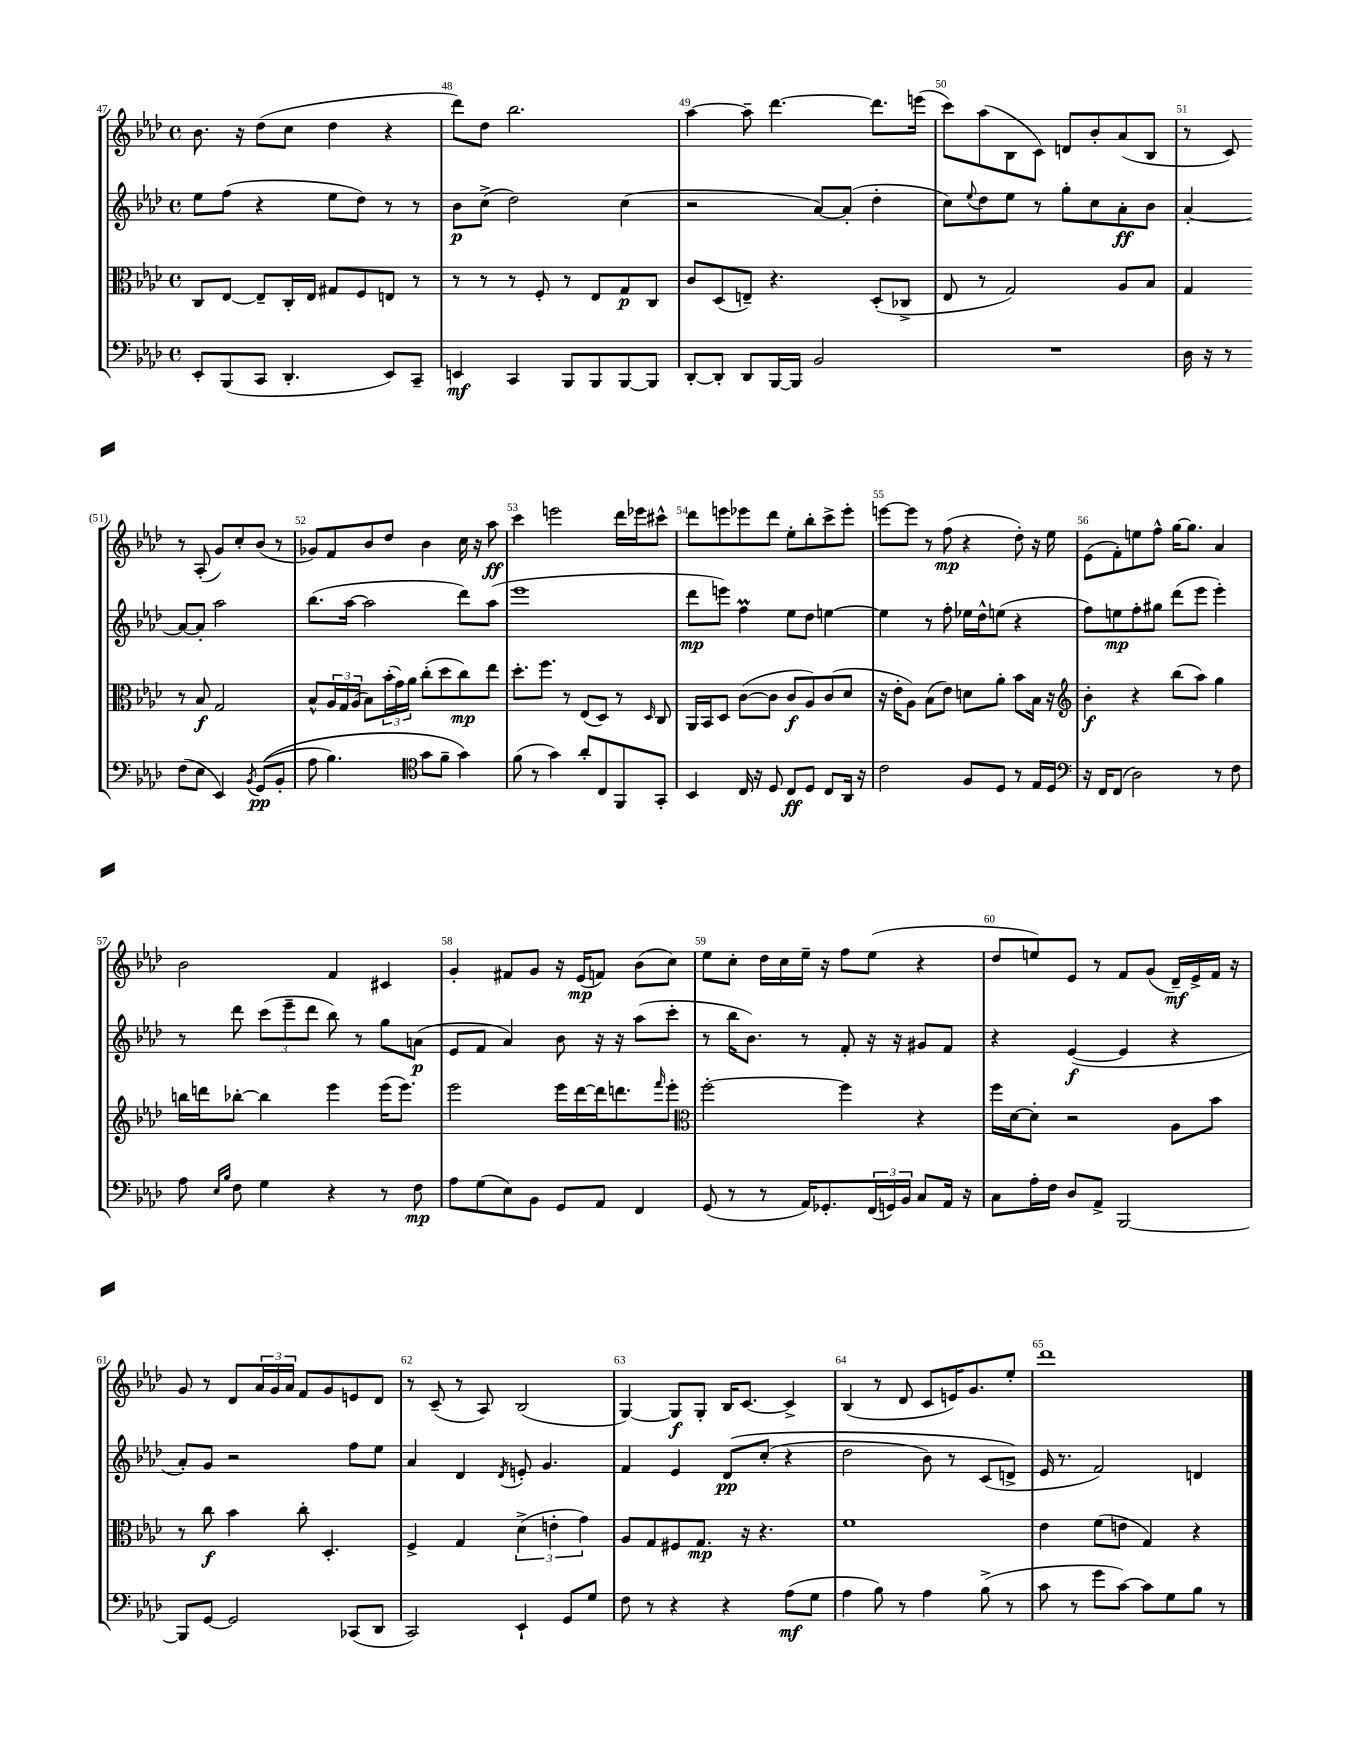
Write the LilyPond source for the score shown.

<<
\new StaffGroup <<
\new Staff = "s0" {
    \clef treble \key aes \major \defaultTimeSignature \time 4/4
    bes'8. r16 des''8( c''8 des''4 r4 |
    des'''8) des''8 bes''2. |
    aes''4~ aes''8-- des'''4.~ des'''8. e'''16( |
    c'''8) aes''8( bes8 c'8) d'8 bes'8-. aes'8( bes8 |
    r8 c'8) r8 aes8-.( g'8) c''8-. bes'8( r8 |
    ges'8) f'8 bes'8 des''8 bes'4 c''16 r16 aes''8\ff |
    c'''4 e'''2 des'''16 ees'''16 cis'''8-^ |
    des'''8 e'''8 ees'''8 des'''8 ees''8-. bes''8-. c'''8-> ees'''8-. |
    e'''8~ e'''8 r8 f''8\mp( r4 des''8-.) r16 ees''16 |
    ees'8( f'8-.) e''8 f''8-^ g''16~ g''8. aes'4 |
    bes'2 f'4 cis'4 |
    g'4-. fis'8 g'8 r16 ees'16\mp( f'8) bes'8( c''8) |
    ees''8 c''8-. des''16 c''16 ees''16-- r16 f''8 ees''8( r4 |
    des''8 e''8) ees'8 r8 f'8 g'8( des'16--\mf) ees'16-> f'16 r16 |
    g'8 r8 des'8 \tuplet 3/2 { aes'16 g'16 aes'16 } f'8 g'8 e'8 des'8 |
    r8 c'8--( r8 aes8) bes2( |
    g4~) g8\f g8-. bes16 c'8.~ c'4-> |
    bes4( r8 des'8 c'8 e'16) g'8. ees''8-. |
    des'''1 \bar "|." |
}
\new Staff = "s1" {
    \clef treble \key aes \major \defaultTimeSignature \time 4/4
    ees''8 f''8( r4 ees''8 des''8) r8 r8 |
    bes'8\p c''8->( des''2) c''4( |
    r2 aes'8~) aes'8-.( des''4-. |
    c''8) \appoggiatura { ees''8 } des''8 ees''8 r8 g''8-. c''8 aes'8-.\ff bes'8 |
    aes'4~-. aes'8~ aes'8-. aes''2 |
    bes''8.( aes''16~ aes''2 des'''8) aes''8( |
    ees'''1 |
    des'''8\mp e'''8) f''4\prall ees''8 des''8 e''4~ |
    e''4 r8 f''8-. ees''16 des''16-^ e''8( r4 |
    f''8) e''8\mp f''8-. gis''8 des'''8( ees'''8 ees'''4-.) |
    r8 des'''8 \tuplet 3/2 { c'''8( ees'''8-- des'''8 } bes''8) r8 g''8 a'8\p( |
    ees'8 f'8 aes'4) bes'8 r16 r16 aes''8( c'''8-. |
    r8 bes''16 bes'8.) r8 f'8-. r16 r16 gis'8 f'8 |
    r4 ees'4~\f( ees'4 r4 |
    aes'8-.) g'8 r2 f''8 ees''8 |
    aes'4 des'4 \acciaccatura { des'8 } e'8-. g'4. |
    f'4 ees'4 des'8\pp\( c''8-.( r4 |
    des''2 bes'8) r8 c'8( d'8->\) |
    ees'16 r8. f'2) d'4 \bar "|." |
}
\new Staff = "s2" {
    \clef alto \key aes \major \defaultTimeSignature \time 4/4
    c8 ees8~ ees8-- c16-. ees16 gis8 f8 e8 r8 |
    r8 r8 r8 f8-. r8 ees8 g8\p c8 |
    c'8 des8( e8--) r4. des8-.( ces8-> |
    ees8 r8 g2) aes8 bes8 |
    g4 r8 bes8\f g2 |
    bes8-^ \tuplet 3/2 { aes16 g16 aes16( } bes8) \tuplet 3/2 { bes'16-.( g'16) aes'16 } c''8-.( des''8 c''8\mp) ees''8 |
    des''8.-. f''8. r8 ees8( des8) r8 \grace { des16 } c8 |
    aes,16 bes,16 des8 c'8~( c'8 c'8\f aes8) c'8( des'8 |
    r16 ees'16-. aes8) bes8( ees'8) d'8 aes'8-. bes'8 bes16 r16 |
    \clef treble bes'4-.\f r4 bes''8( aes''8) g''4 |
    b''16 d'''16 bes''8~-. bes''4 ees'''4 ees'''16( ees'''8.) |
    ees'''2 ees'''16 des'''16~ des'''16 d'''8. \grace { f'''16 } ees'''8-. |
    \clef alto f''2~-. f''4 r4 |
    f''16 des'16~ des'8-. r2 aes8 bes'8 |
    r8 c''8\f bes'4 c''8-. des4.-. |
    f4-> g4 \tuplet 3/2 { des'4->( e'4-. g'4) } |
    aes8 g8 fis8 g8.\mp r16 r4. |
    f'1 |
    ees'4 f'8( e'8 g4) r4 \bar "|." |
}
\new Staff = "s3" {
    \clef bass \key aes \major \defaultTimeSignature \time 4/4
    ees,8-. bes,,8( c,8 des,4.-. ees,8) c,8-- |
    e,4\mf c,4 bes,,8 bes,,8 bes,,8~ bes,,8 |
    des,8~-. des,8-. des,8 bes,,16~ bes,,16 bes,2 |
    R1 |
    des16 r16 r8 f8( ees8 ees,4) \acciaccatura { bes,8 } g,8\pp(\( bes,8-. |
    aes8 bes4.) \clef tenor g'8 f'8-- g'4\) |
    f'8( r8 g'4) aes'8-. c8 f,8 g,8-. |
    bes,4 c16 r16 des8 c8\ff des8 c8 aes,16 r16 |
    c'2 f8 des8 r8 ees16 des16 |
    \clef bass r16 f,16 f,8( des2) r8 f8 |
    aes8 \grace { ees16 bes16 } f8 g4 r4 r8 f8\mp |
    aes8 g8( ees8) bes,8 g,8 aes,8 f,4 |
    g,8( r8 r8 aes,16) ges,8.-. \tuplet 3/2 { f,16( g,16) bes,16 } c8 aes,16 r16 |
    c8 aes16-. f16 des8 aes,8-> bes,,2~ |
    bes,,8 g,8~ g,2 ces,8( des,8 |
    c,2) ees,4-! g,8 g8 |
    f8 r8 r4 r4 aes8\mf( g8 |
    aes4 bes8) r8 aes4 bes8->( r8 |
    c'8 r8 g'8 c'8~) c'8 g8 bes8 r8 \bar "|." |
}
>>
>>
\layout { \context { \Score currentBarNumber = #47 \override BarNumber.break-visibility = ##(#f #t #t) barNumberVisibility = #all-bar-numbers-visible } }
